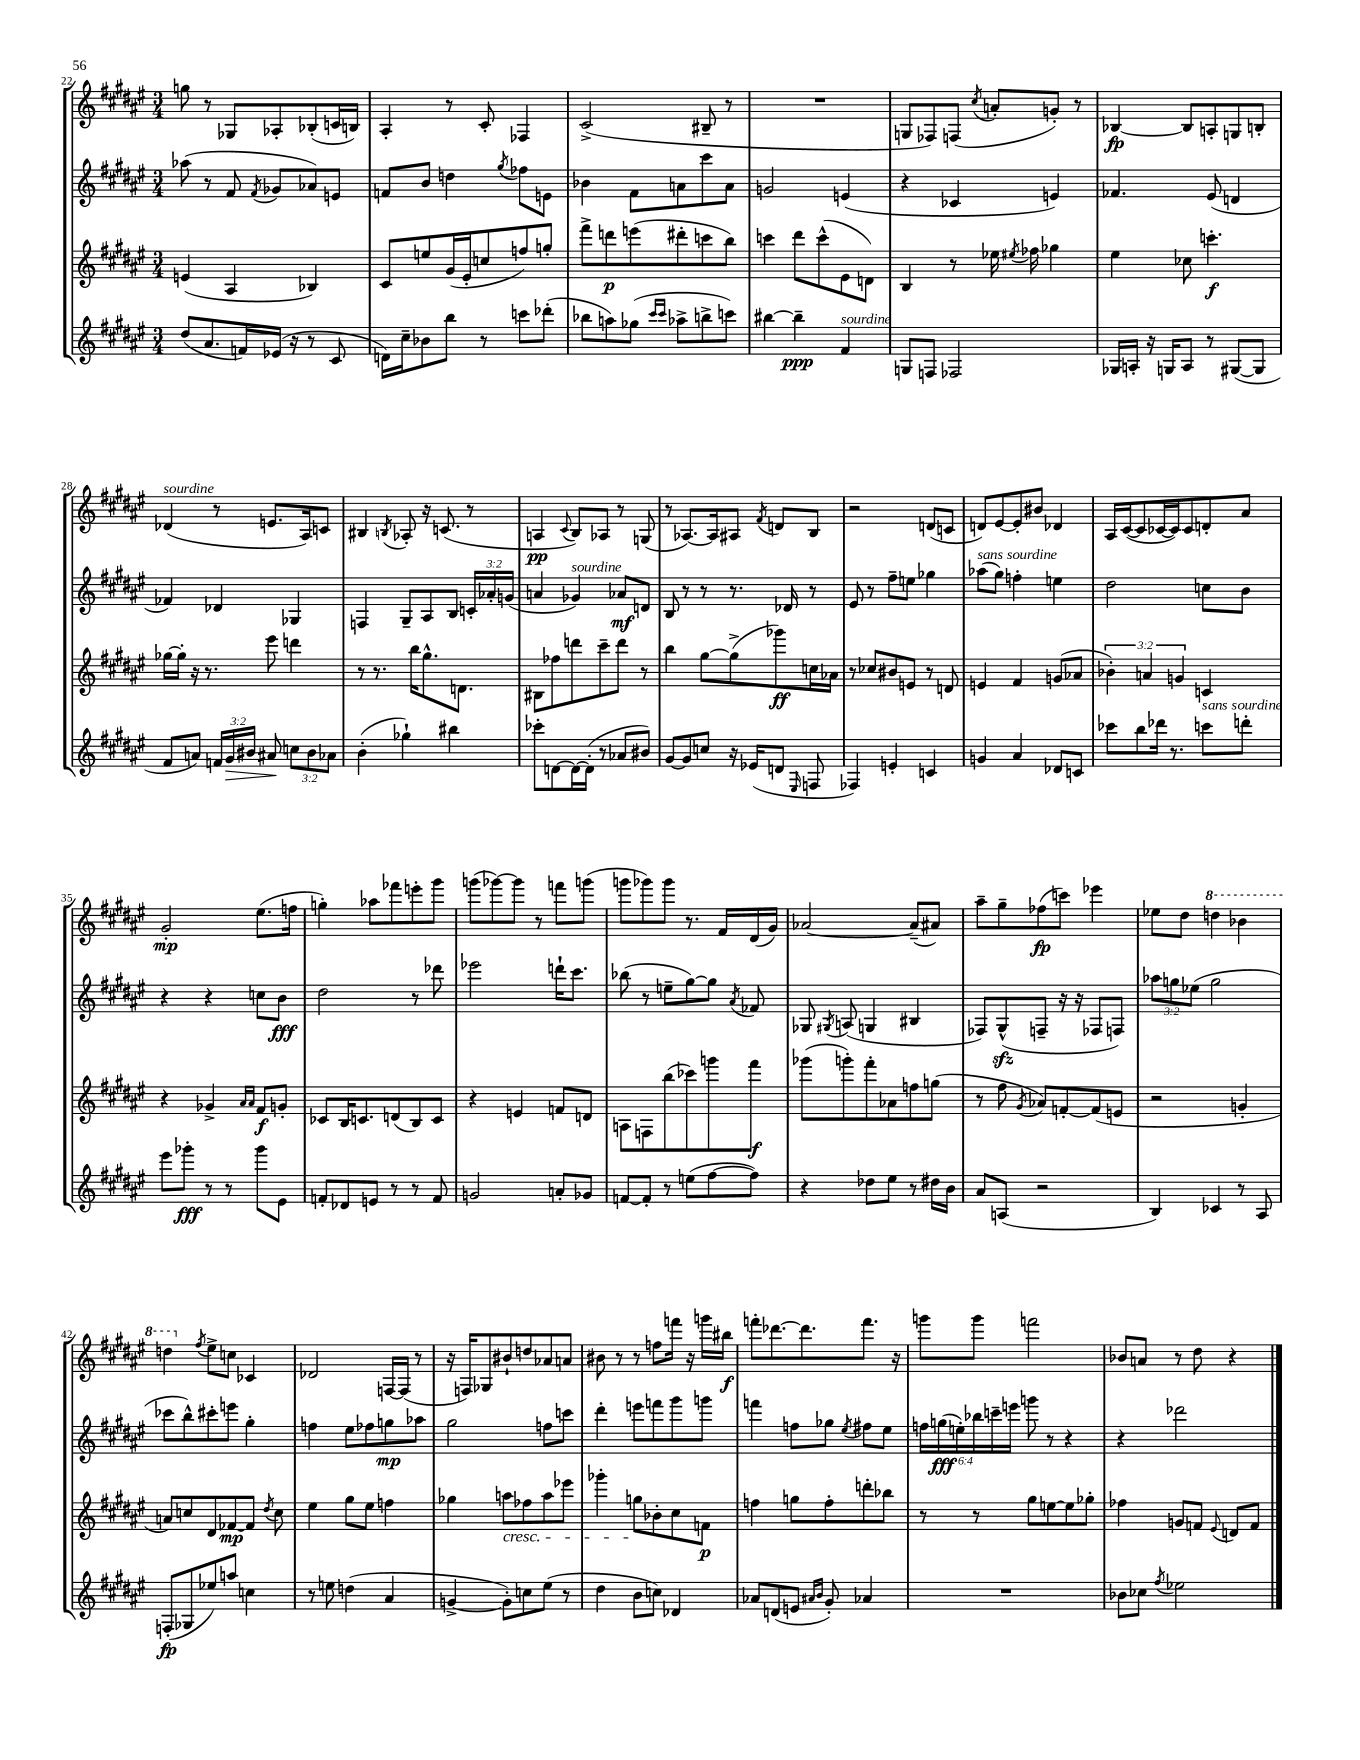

**kern	**kern	**kern	**kern
*staff4	*staff3	*staff2	*staff1
*clefG2	*clefG2	*clefG2	*clefG2
*k[f#c#g#d#a#e#]	*k[f#c#g#d#a#e#]	*k[f#c#g#d#a#e#]	*k[f#c#g#d#a#e#]
*M3/4	*M3/4	*M3/4	*M3/4
(8dd#	(4e	(8aa-	8gg
8.a#	.	8r	8r
.	4A#	8f#	8G-
16f)	.	.	.
.	.	8qf#	.
(16e-	.	8g-	8A-'
16r	.	.	.
8r	4B-)	8a-)	(8B-'
8c#	.	8e	16c
.	.	.	16B)
=	=	=	=
16d)	8c#	8f	4A#'
16cc#~	.	.	.
8b-	8ee	8b	.
8bb	(16g#	4dd	8r
.	16e#'	.	.
8r	8cc	.	8c#'
.	.	8qgg#	.
8ccc	8ff)	8ff-	4F-
(8ddd-'	8gg'	8e	.
=	=	=	=
8bb-	8fff#^	4b-	(2c#^
8aa)	8ddd	.	.
(8gg-	(8eee	8f#	.
16qqccc#	.	.	.
16qqccc#	.	.	.
8aa-^	8ddd#'	8a	.
8bb^	8ccc	8ccc#	8B#~
8ccc)	8bb)	8a	8r
=	=	=	=
[4bb#	4ccc	2g	2.r
4bb#~]	8ddd#	.	.
.	(8ccc^^	.	.
4f#	8e#	(4e	.
.	8d)	.	.
=	=	=	=
8G	4B	4r	8G
8F	.	.	8F-)
2F-	8r	4c-	(8F
.	.	.	8qcc#
.	16ee-	.	8a'
.	8qee#	.	.
.	16ff-	.	.
.	4gg-	4e)	8g')
.	.	.	8r
=	=	=	=
16G-	4ee#	4.f-	[4B-
16A'	.	.	.
16r	.	.	.
16G	.	.	.
8A	8cc-	.	8B-]
8r	4.ccc'	(8e#	8A'
([8G#	.	4d	8G
8G#]	.	.	8B'
=	=	=	=
8f#	[16gg-	4f-)	(4d-
.	16gg-']	.	.
8a)	16r	.	.
.	8.r	.	.
24f	.	4d-	8r
24g#	.	.	.
24b#	.	.	.
8a#	8eee#	.	8.e
12cc	4ddd	4G-	.
.	.	.	16A#)
12b#	.	.	.
.	.	.	8c
12a-	.	.	.
=	=	=	=
(4b'	8r	4F	4B#
.	8.r	.	.
.	.	.	8qB
4gg-`)	.	8G#~	8A-'
.	16bb	.	.
.	8.gg#^^	8A#	16r
.	.	.	(8.c
4bb#	.	8B	.
.	8.d	.	.
.	.	24c'	8r
.	.	24a-'	.
.	.	(24g	.
=	=	=	=
8ccc-'	8B#	4a	4A
[8d	8ff-	.	.
.	.	.	8qqc#
16d_	8ddd	4g-)	8B)
(16d']	.	.	.
8r	8ccc#~	.	8A-
8a-	8ddd	8a-	8r
8b#)	8r	8d	(8G
=	=	=	=
[8g#	4bb	8B	8r
8g#]	.	8r	[8.A-)
8cc	[8gg#	8r	.
.	.	.	16A-]
16r	(8gg#^]	8.r	8A#
(16e-	.	.	.
.	.	.	8qf#
8d	8ggg-)	.	8d
.	.	16d-	.
16qqE#	.	.	.
8F	16cc	8r	8B
.	16a-	.	.
=	=	=	=
4F-)	8r	8e#	2r
.	8cc-	8r	.
4e'	8b#	8ff#~	.
.	8e	8ee	.
4c	8r	4gg-	(8d
.	8d	.	8c
=	=	=	=
4g	4e	(8aa-	8d)
.	.	8gg#)	[8e#
4a#	4f#	4ff'	8e#']
.	.	.	8b#
8d-	(8g	4ee	4d-
8c	8a-	.	.
=	=	=	=
8ccc-	6b-')	2dd#	16A#
.	.	.	([16c#
8bb	.	.	8c#]
.	6a	.	.
16ddd-	.	.	[16c-
8.r	.	.	16c-])
.	6g	.	.
.	.	.	8c-
8ccc	4c	8cc	8d'
8ddd'	.	8b	8a#
=	=	=	=
8eee#	4r	4r	2g#'
8ggg-'	.	.	.
8r	4g-^	4r	.
8r	.	.	.
.	16qqa#	.	.
.	16qqa#	.	.
8ggg-	8f#	8cc	(8.ee#
8e#	8g'	8b	.
.	.	.	16ff
=	=	=	=
8f'	8c-	2dd#	4gg')
8d-	16B	.	.
.	8.c	.	.
8e	.	.	8aa-
8r	(8d	.	8fff-
8r	8B)	8r	8eee'
8f	8c	8ddd-	8ggg#
=	=	=	=
2g	4r	2eee-	(8ggg
.	.	.	[8ggg-)
.	4e	.	8ggg-]
.	.	.	8r
8a'	8f	16ddd`	8fff
.	.	8.ccc#	.
8g-	8d	.	(8ggg
=	=	=	=
[8f	8A	(8bb-	8ggg
8f']	8F	8r	8ggg-)
8r	(8bb	8ee~	8ggg-
(8ee	8ccc-)	[8gg#)	8.r
[8ff#	8ggg	8gg#]	.
.	.	.	16f#
.	.	8qa#	.
8ff#])	8fff#	8f-	(16d#
.	.	.	16g#)
=	=	=	=
4r	(8ggg-	8G-	[2a-
.	.	8qG#	.
.	8ggg')	(8A	.
8dd-	8fff#'	4G	.
8ee#	8a-	.	.
8r	8ff	4B#	(8a-~]
16dd#	(8gg	.	8a#)
16b	.	.	.
=	=	=	=
8a#	8r	8F-)	8aa#~
(8A	8ff#	(8G#^^	8gg#~
.	8qg#	.	.
2r	8a-)	8F~	(8ff-
.	[8f'	16r	8ccc)
.	.	16r	.
.	(8f]	8F-	4eee-
.	8e	8F)	.
=	=	=	=
4B)	2r	12aa-	8ee-
.	.	12gg	.
.	.	.	8dd#
.	.	(12ee-	.
4c-	.	2gg	4ddd
8r	4g'	.	4bb-
8A#	.	.	.
=	=	=	=
(8F'	8a)	8ccc-	4ddd
8G-	8cc	8bb^^)	.
.	.	.	8qff#
8ee-)	8d#	8ccc#'	8ee#^
8aa	[8f-	8eee	8cc
4cc	8f-]	4gg#'	4c-
.	8qdd#	.	.
.	8cc	.	.
=	=	=	=
8r	4ee#	4ff	2d-
8ee	.	.	.
(4dd	8gg#	8ee#	.
.	8ee#	8ff-	.
4a#	4ff	8gg	[16F
.	.	.	(16F]
.	.	8aa-	8r
=	=	=	=
[4g^	4gg-	2gg#	16r
.	.	.	16F)
.	.	.	8G-
8g'])	8aa	.	8b#`
8cc	8ff-	.	8dd
(8ee#	8aa	8ff	8a-
8r	8eee-	8ccc	8a
=	=	=	=
4dd#	4ggg-'	4ddd#'	8b#
.	.	.	8r
8b	8gg	8eee	8r
8cc)	8b-'	8fff	8ff
4d-	8cc#	8ggg#	16fff
.	.	.	16r
.	8f	8ggg	16ggg
.	.	.	16bb#
=	=	=	=
8a-	4ff	4fff	8fff'
(8d	.	.	[8.ddd-
8e	8gg	8ff	.
.	.	.	8.ddd-]
16qqa#	.	.	.
16qqb	.	.	.
8g#')	8ff'	8gg-	.
.	.	8qee#	.
4a-	8ddd'	8ff#	8.fff
.	8bb-	8ee#	.
.	.	.	16r
=	=	=	=
2.r	8r	24ff	8ggg
.	.	(24gg	.
.	.	24ee')	.
.	8r	24bb-	8ggg
.	.	24ccc~	.
.	.	24eee	.
.	8gg#	8ggg	2fff
.	[8ee	8r	.
.	8ee]	4r	.
.	8gg-'	.	.
=	=	=	=
8b-	4ff-	4r	8b-
8cc-	.	.	8a
8qff#	.	.	.
2ee-	8g	2ddd-	8r
.	8f	.	8dd#
.	8qqe#	.	.
.	8d	.	4r
.	8f	.	.
==	==	==	==
*-	*-	*-	*-
